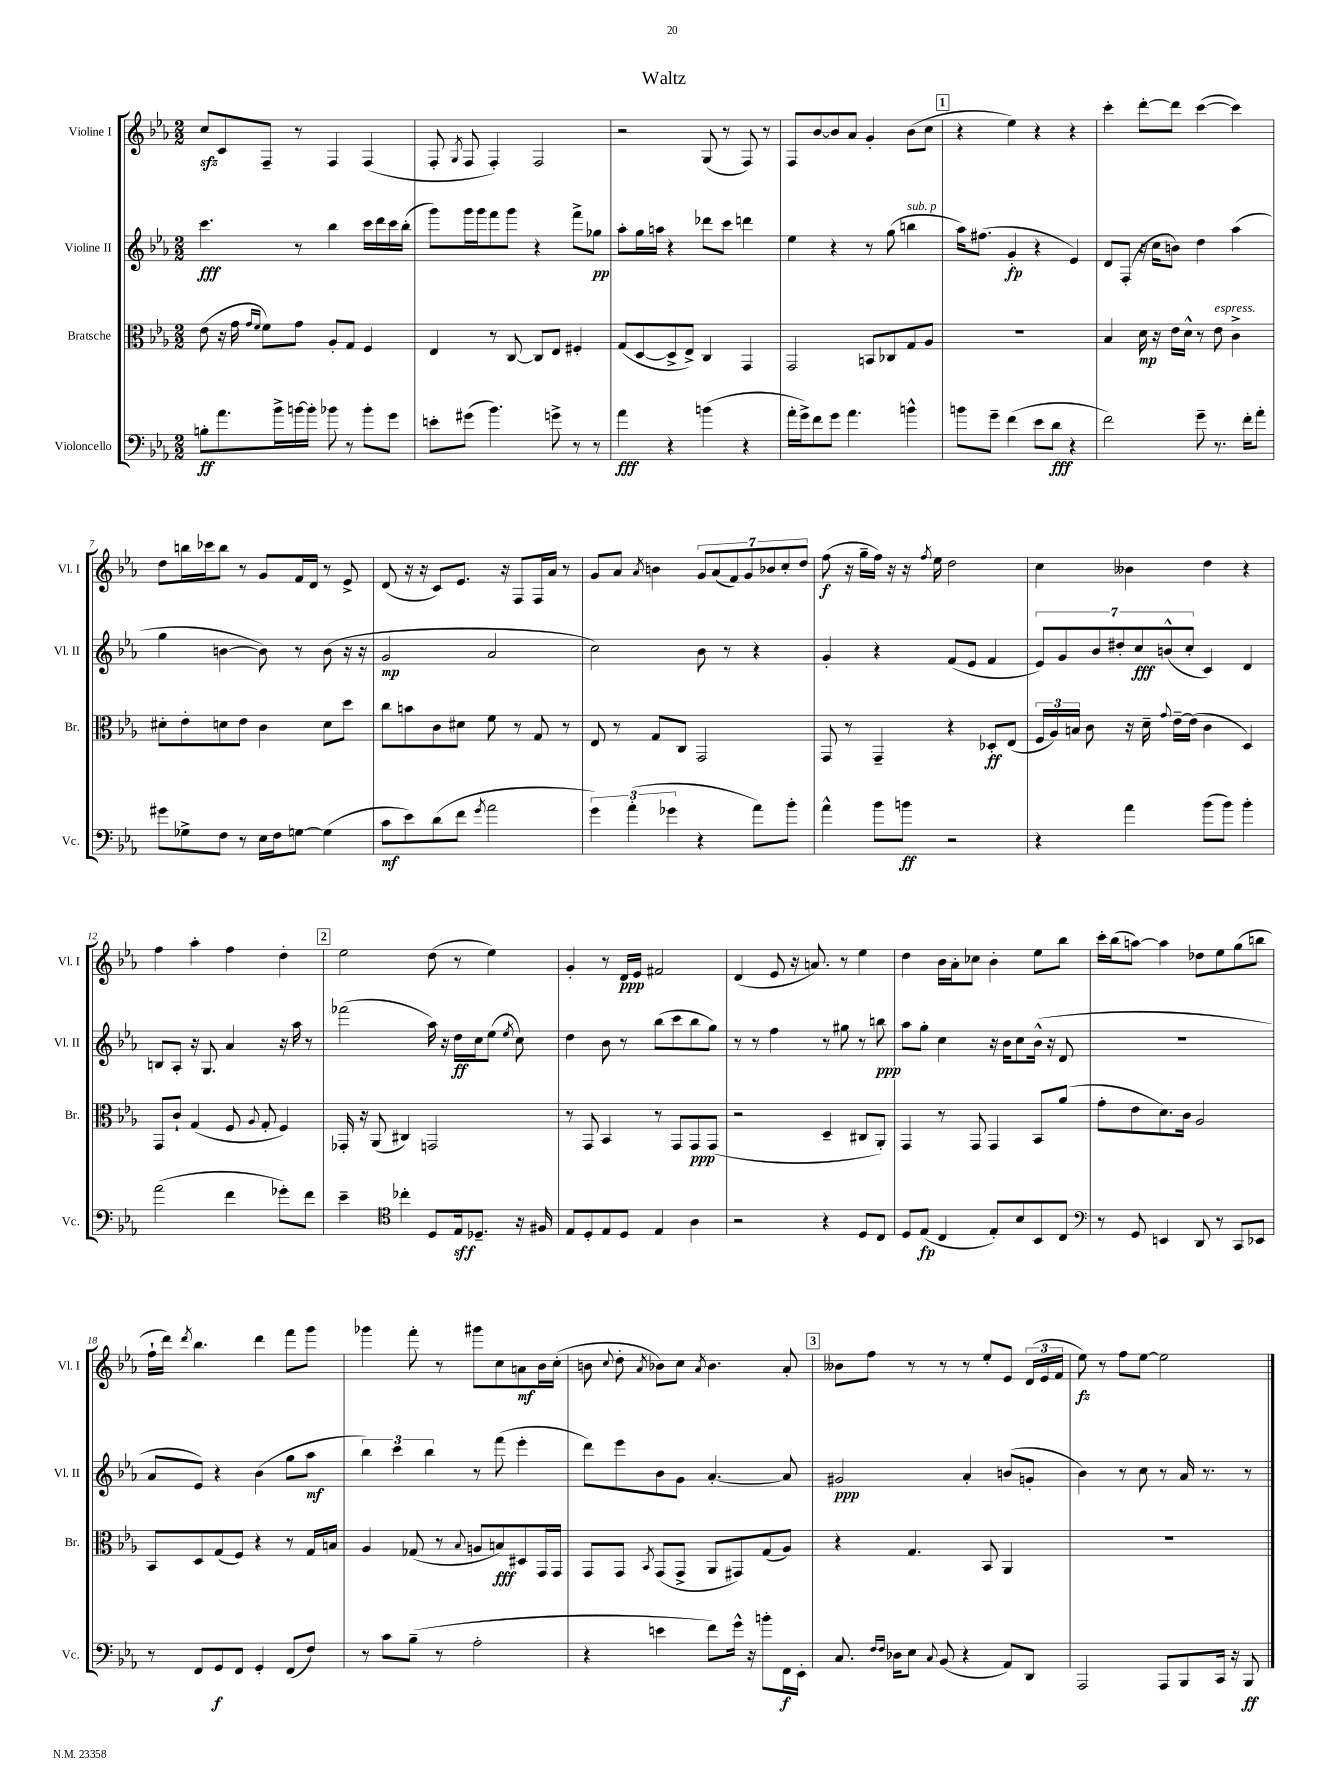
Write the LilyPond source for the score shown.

\header { title = "Waltz" }
<<
\new StaffGroup <<
\new Staff = "s0" \with { instrumentName = "Violine I" shortInstrumentName = "Vl. I" } {
    \clef treble \key ees \major \numericTimeSignature \time 2/2
    \autoBeamOff c''8[\sfz c'8 f8]-- r8 f4 f4( |
    f8-. \acciaccatura { g8 } f8 f4-.) f2 |
    r2 g8( r8 f8) r8 |
    f8[ bes'8~ bes'8 aes'8] g'4-. bes'8[( c''8] |
    \mark \markup { \box "1" } r4 ees''4) r4 r4 |
    c'''4-. d'''8[~-. d'''8] c'''4~( c'''4) |
    d''8[ b''16 ces'''16 b''8] r8 g'8[ f'16 d'16] r8 ees'8-> |
    d'8( r16 r16 c'8[) ees'8.] r16 f8[ f16 aes'16] r8 |
    g'8[ aes'8] \acciaccatura { aes'8 } b'4 \tuplet 7/4 { g'8[ aes'8( f'8) g'8 bes'8 c''8-. d''8] } |
    f''8\f( r16 g''16[-- f''16]) r16 r16 \acciaccatura { f''8 } ees''16 d''2 |
    c''4 beses'4 d''4 r4 |
    f''4 aes''4-. f''4 d''4-. |
    \mark \markup { \box "2" } ees''2 d''8( r8 ees''4) |
    g'4-. r8 d'16[\ppp ees'16] fis'2 |
    d'4( ees'8 r16 a'8.) r8 ees''4 |
    d''4 bes'16[ aes'16-. ces''8] bes'4-. ees''8[ bes''8] |
    c'''16[-. bes''16( a''8]~) a''4 des''8[ ees''8 g''8( b''8] |
    f''16[-! d'''16]) \acciaccatura { d'''8 } bes''4. d'''4 f'''8[ g'''8] |
    ges'''4 f'''8-. r8 gis'''8[ c''8 a'8\mf bes'16 c''16]-.( |
    b'8 \appoggiatura { c''8 } d''8-. \acciaccatura { aes'8 } bes'8[) c''8] \acciaccatura { aes'8 } bes'4. aes'8-. |
    \mark \markup { \box "3" } beses'8[ f''8] r8 r8 r8 ees''8[-. ees'8] \tuplet 3/2 { d'16[( ees'16 f'16] } |
    ees''8\fz) r8 f''8[ ees''8]~ ees''2 \bar "|." |
}
\new Staff = "s1" \with { instrumentName = "Violine II" shortInstrumentName = "Vl. II" } {
    \clef treble \key ees \major \numericTimeSignature \time 2/2
    \autoBeamOff c'''4.\fff r8 bes''4 c'''16[ d'''16 c'''16 bes''16]-.( |
    g'''8[) g'''16 g'''16 f'''8 g'''8] r4 f'''8[-> ges''8]\pp |
    aes''8[-. g''16 a''16] r4 des'''8[ c'''8] d'''4 |
    ees''4 r4 r8 g''8( b''4^\markup { \italic "sub. p" } |
    \mark \markup { \box "1" } aes''16[) fis''8.]( g'4-.\fp r4 ees'4) |
    d'8[ f8]-.( r16 c''16[ b'8]) d''4 aes''4( |
    g''4 b'4~ b'8) r8 b'8( r16 r16 |
    g'2\mp aes'2 |
    c''2) bes'8 r8 r4 |
    g'4-. r4 f'8[( ees'8] f'4 |
    \tuplet 7/4 { ees'8[) g'8 bes'8 dis''8-. c''8\fff b'8-^( c''8]-. } c'4) d'4 |
    b8[ aes8]-. r16 g8. aes'4 r16 aes''16 r8 |
    \mark \markup { \box "2" } fes'''2( aes''16) r16 d''16[\ff c''16 ees''8]( \acciaccatura { ees''8 } c''8) |
    d''4 bes'8 r8 bes''8[( c'''8 bes''8 g''8]) |
    r8 r8 f''4 r8 gis''8 r8 b''8\ppp |
    aes''8[ g''8]-. c''4 r16 bes'16[ c''8 bes'16]-^( r16 d'8 |
    R1 |
    aes'8[ ees'8]) r4 bes'4( g''8[ aes''8]\mf |
    \tuplet 3/2 { bes''4) c'''4 bes''4 } r8 f'''8( ees'''4-. |
    d'''8[) ees'''8 bes'8 g'8] aes'4.~-. aes'8 |
    \mark \markup { \box "3" } gis'2\ppp aes'4-. b'8[( g'8]-. |
    bes'4) r8 c''8 r8 aes'16 r8. r8 \bar "|." |
}
\new Staff = "s2" \with { instrumentName = "Bratsche" shortInstrumentName = "Br." } {
    \clef alto \key ees \major \numericTimeSignature \time 2/2
    \autoBeamOff ees'8( r16 g'16 \grace { g'16[ f'16] } f'8[) g'8] aes8[-. g8] f4 |
    ees4 r8 c8~ c8[ ees8] fis4-. |
    g8[( d8~ d8-> ees8]->) c4 g,4 |
    g,2 b,8[ ces8 g8 aes8] |
    \mark \markup { \box "1" } R1 |
    bes4 d'16\mp r16 ees'16[ d'16]-^ r8 ees'8^\markup { \italic "espress." } c'4-> |
    dis'8[-. ees'8-. d'8 ees'8] c'4 d'8[ d''8] |
    c''8[ b'8 c'8 dis'8] f'8 r8 g8 r8 |
    ees8 r8 g8[ c8] g,2 |
    g,8 r8 g,4-- r4 des8[-.\ff ees8]( |
    \tuplet 3/2 { f16[ aes16) b16] } c'8 r16 d'16-- \appoggiatura { g'8 } ees'16[~-- ees'16]( c'4 d4) |
    g,8[ c'8]-! g4( f8 \appoggiatura { aes8 } g8-. f4) |
    \mark \markup { \box "2" } ges,16-. r16 aes,8( cis4) g,2 |
    r8 g,8 bes,4 r8 g,8[ g,8\ppp g,8]( |
    r2 d4-- cis8[ aes,8]-.) |
    g,4 r8 g,8 g,4 bes,8[ aes'8]( |
    g'8[-. ees'8 d'8.) c'16] aes2 |
    bes,8[ d8 g8( f8]) r4 r8 g16[ b16] |
    aes4 ges8( r8 \appoggiatura { bes8 } a8[ b8\fff) dis8 g,16 g,16] |
    g,8[ g,8] \acciaccatura { bes,8 } g,8[( g,8]-> aes,8[ gis,8) g8( aes8]) |
    \mark \markup { \box "3" } r4 g4. bes,8 aes,4 |
    R1 \bar "|." |
}
\new Staff = "s3" \with { instrumentName = "Violoncello" shortInstrumentName = "Vc." } {
    \clef bass \key ees \major \numericTimeSignature \time 2/2
    \autoBeamOff b8[-.\ff aes'8. bes'16-> b'16~ b'16]-. bes'8 r8 bes'8[-. g'8] |
    e'8[-. gis'8]( bes'4.) g'8-> r8 r8 |
    aes'4\fff r4 b'4( r4 |
    aes'16[-. g'16->) f'8 g'8] aes'4. b'4-^ |
    \mark \markup { \box "1" } b'8[ g'8]-- f'4( ees'8[ d'8]\fff r4 |
    f'2) g'8-- r8. f'16[-. aes'8]-. |
    gis'8[ ges8-> f8] r8 ees16[ f16 g8]~ g4( |
    c'8[\mf ees'8) d'8( f'8] \acciaccatura { g'8 } aes'2 |
    \tuplet 3/2 { g'4) aes'4-.( ges'4 } r4 aes'8[) bes'8]-. |
    aes'4-^ bes'8[ b'8]\ff r2 |
    r4 aes'4 bes'8[( bes'8]) bes'4-. |
    aes'2( f'4 ges'8[-.) f'8] |
    \mark \markup { \box "2" } ees'4-- \clef tenor ces''4-. d8[ ees16\sff des8.]-- r16 fis16 |
    ees8[ d8-. ees8 d8] ees4 aes4 |
    r2 r4 d8[ c8] |
    d8[ ees8]\fp( c4 ees8[-.) bes8 bes,8 c8] |
    \clef bass r8 g,8 e,4 d,8 r8 c,8[ ees,8] |
    r8 f,8[ g,8\f f,8] g,4-. f,8[( f8]) |
    r8 c'8[ bes8]--( r8 aes2-. |
    r4 e'4 f'8[) g'16]-^ r16 b'8[-. f,16\f ees,16]-. |
    \mark \markup { \box "3" } c8. \grace { f16[ f16] } des16[ ees8] \appoggiatura { c8 } bes,8( r4 aes,8[) d,8] |
    aes,,2 aes,,8[ bes,,8 c,16] r16 bes,,8\ff \bar "|." |
}
>>
>>
